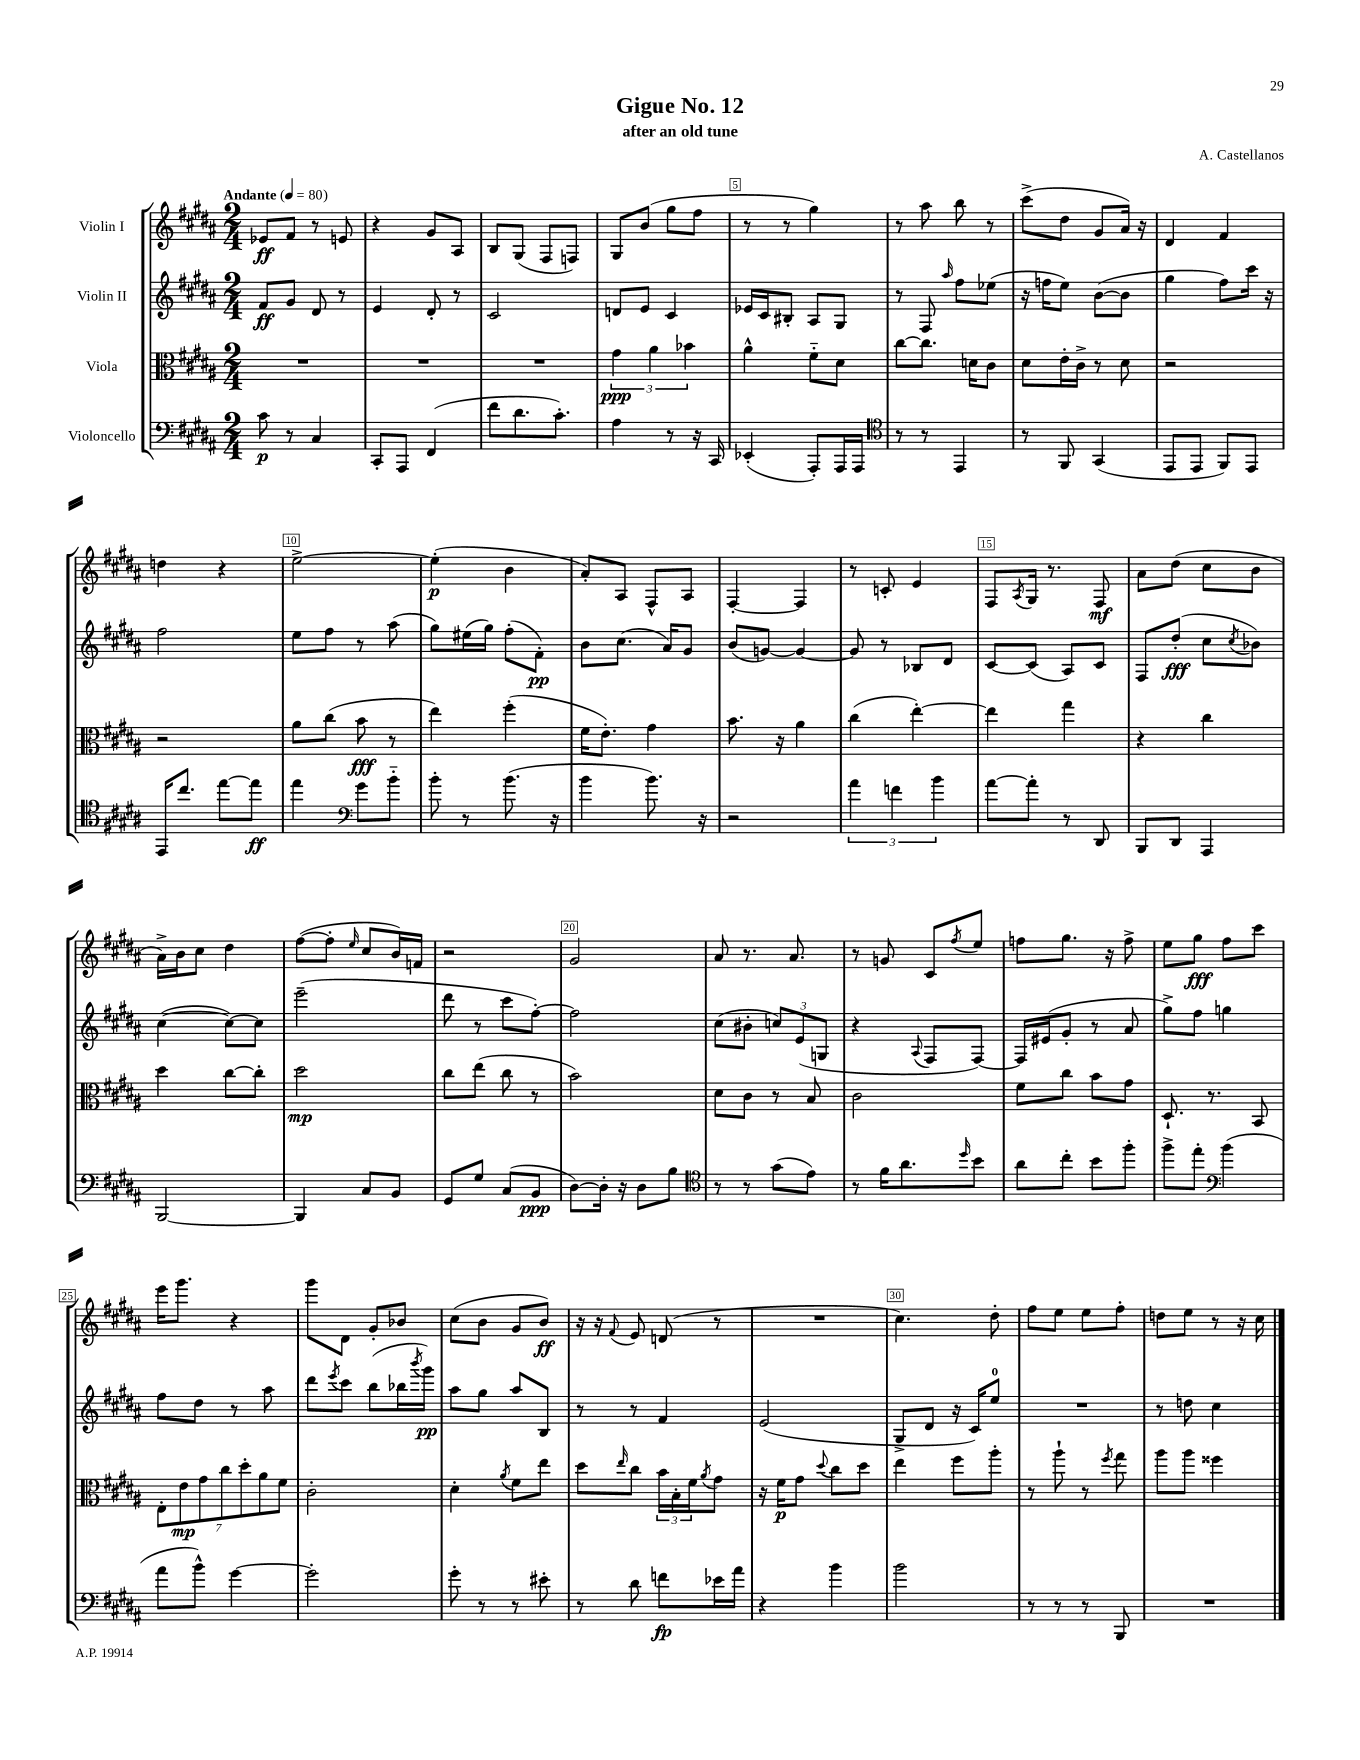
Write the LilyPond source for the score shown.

\header { title = "Gigue No. 12" composer = "A. Castellanos" subtitle = "after an old tune" }
<<
\new StaffGroup <<
\new Staff = "s0" \with { instrumentName = "Violin I" } {
    \clef treble \key b \major \numericTimeSignature \time 2/4 \tempo "Andante" 4 = 80
    ees'8\ff fis'8 r8 e'8 |
    r4 gis'8 ais8 |
    b8 gis8( fis8 f8) |
    gis8 b'8( gis''8 fis''8 |
    r8 r8 gis''4) |
    r8 ais''8 b''8 r8 |
    cis'''8->( dis''8 gis'8 ais'16) r16 |
    dis'4 fis'4 |
    d''4 r4 |
    e''2~-> |
    e''4-.\p( b'4 |
    ais'8-.) ais8 fis8-^ ais8 |
    fis4~-. fis4 |
    r8 c'8-. e'4 |
    fis8 \acciaccatura { ais8 } gis16 r8. fis8\mf |
    ais'8 dis''8( cis''8 b'8 |
    ais'16->) b'16 cis''8 dis''4 |
    fis''8~( fis''8-. \grace { e''16 } cis''8 b'16) f'16 |
    r2 |
    gis'2 |
    ais'8 r8. ais'8. |
    r8 g'8 cis'8 \acciaccatura { fis''8 } e''8 |
    f''8 gis''8. r16 f''8-> |
    e''8 gis''8\fff fis''8 cis'''8 |
    e'''16 gis'''8. r4 |
    gis'''8 dis'8 gis'8-. bes'8 |
    cis''8( b'8 gis'8 b'8\ff) |
    r16 r16 \appoggiatura { fis'8 } e'8 d'8( r8 |
    R2 |
    cis''4.) dis''8-. |
    fis''8 e''8 e''8 fis''8-. |
    d''8 e''8 r8 r16 cis''16 \bar "|." |
}
\new Staff = "s1" \with { instrumentName = "Violin II" } {
    \clef treble \key b \major \numericTimeSignature \time 2/4
    fis'8\ff gis'8 dis'8 r8 |
    e'4 dis'8-. r8 |
    cis'2 |
    d'8 e'8 cis'4 |
    ees'16 cis'16 bis8-. ais8 gis8 |
    r8 fis8 \grace { ais''16 } fis''8 ees''8( |
    r16 f''16 e''8) b'8~( b'8 |
    gis''4 fis''8) cis'''16 r16 |
    fis''2 |
    e''8 fis''8 r8 ais''8( |
    gis''8) eis''16( gis''16) fis''8-.( fis'8-.\pp) |
    b'8 cis''8.( ais'16) gis'8 |
    b'8( g'8~) g'4~ |
    g'8 r8 bes8 dis'8 |
    cis'8~ cis'8( ais8) cis'8 |
    fis8 dis''8-.\fff( cis''8 \acciaccatura { cis''8 } bes'8) |
    cis''4~( cis''8~) cis''8 |
    e'''2--( |
    dis'''8 r8 cis'''8 fis''8~-.) |
    fis''2 |
    cis''8( bis'8-. \tuplet 3/2 { c''8) e'8( g8 } |
    r4 \appoggiatura { ais8 } fis8 fis8~) |
    fis16 eis'16( gis'8-. r8 ais'8 |
    gis''8->) fis''8 g''4 |
    fis''8 dis''8 r8 ais''8 |
    dis'''8 \acciaccatura { e'''8 } cis'''8 b''8( bes''16 \acciaccatura { b'''8 } gis'''16\pp) |
    ais''8 gis''8 ais''8 b8 |
    r8 r8 fis'4 |
    e'2( |
    gis8-> dis'8 r16 cis'16) e''8-0 |
    R2 |
    r8 d''8 cis''4 \bar "|." |
}
\new Staff = "s2" \with { instrumentName = "Viola" } {
    \clef alto \key b \major \numericTimeSignature \time 2/4
    R2 |
    R2 |
    R2 |
    \tuplet 3/2 { gis'4\ppp ais'4 bes'4 } |
    ais'4-^ fis'8-_ dis'8 |
    cis''8~ cis''8. d'16 cis'8 |
    dis'8 e'16-. cis'16-> r8 dis'8 |
    r2 |
    r2 |
    ais'8 cis''8( b'8\fff r8 |
    e''4) fis''4-.( |
    fis'16 e'8.-.) gis'4 |
    b'8. r16 ais'4 |
    cis''4( e''4~-.) |
    e''4 gis''4 |
    r4 cis''4 |
    dis''4 cis''8~ cis''8-. |
    dis''2\mp |
    cis''8 e''8( cis''8 r8 |
    b'2) |
    dis'8 cis'8 r8 b8 |
    cis'2 |
    fis'8 cis''8 b'8 gis'8 |
    dis8.-! r8. b,8 |
    \tuplet 7/4 { e8-. e'8\mp gis'8 cis''8 dis''8-. ais'8 fis'8 } |
    cis'2-. |
    dis'4-. \acciaccatura { ais'8 } fis'8 e''8 |
    dis''8 \grace { e''16 } cis''8 \tuplet 3/2 { b'16 b16-. fis'16 } \acciaccatura { ais'8 } gis'8 |
    r16 fis'16\p gis'8 \appoggiatura { dis''8 } cis''8 dis''8 |
    e''4 fis''8 ais''8-. |
    r8 ais''8-! r8 \acciaccatura { fis''8 } gis''8 |
    ais''8 ais''8 fisis''4 \bar "|." |
}
\new Staff = "s3" \with { instrumentName = "Violoncello" } {
    \clef bass \key b \major \numericTimeSignature \time 2/4
    cis'8\p r8 cis4 |
    cis,8-. ais,,8 fis,4( |
    fis'8 dis'8. cis'8.-.) |
    ais4 r8 r16 cis,16 |
    ees,4-.( ais,,8-.) ais,,16 ais,,16 |
    \clef tenor r8 r8 e,4 |
    r8 fis,8 gis,4( |
    e,8 e,8 fis,8) e,8 |
    e,16 cis''8. e''8~ e''8\ff |
    e''4 \clef bass gis'8 b'8-_ |
    b'8-. r8 b'8.( r16 |
    b'4 b'8.) r16 |
    r2 |
    \tuplet 3/2 { ais'4 f'4 b'4 } |
    ais'8~ ais'8-. r8 dis,8 |
    b,,8 dis,8 ais,,4 |
    b,,2~ |
    b,,4 cis8 b,8 |
    gis,8 gis8 cis8( b,8\ppp |
    dis8~) dis16-. r16 dis8 b8 |
    \clef tenor r8 r8 gis'8( e'8) |
    r8 fis'16 ais'8. \grace { dis''16 } b'8 |
    ais'8 cis''8-. b'8 fis''8-. |
    fis''8-> e''8-. \clef bass b'4( |
    ais'8 b'8-^) gis'4~ |
    gis'2-. |
    gis'8-. r8 r8 eis'8-. |
    r8 dis'8 f'8\fp ees'16 ais'16 |
    r4 b'4 |
    b'2 |
    r8 r8 r8 b,,8 |
    R2 \bar "|." |
}
>>
>>
\layout { \context { \Score \override BarNumber.break-visibility = ##(#f #t #t) barNumberVisibility = #(every-nth-bar-number-visible 5) \override BarNumber.stencil = #(make-stencil-boxer 0.1 0.3 ly:text-interface::print) } }
